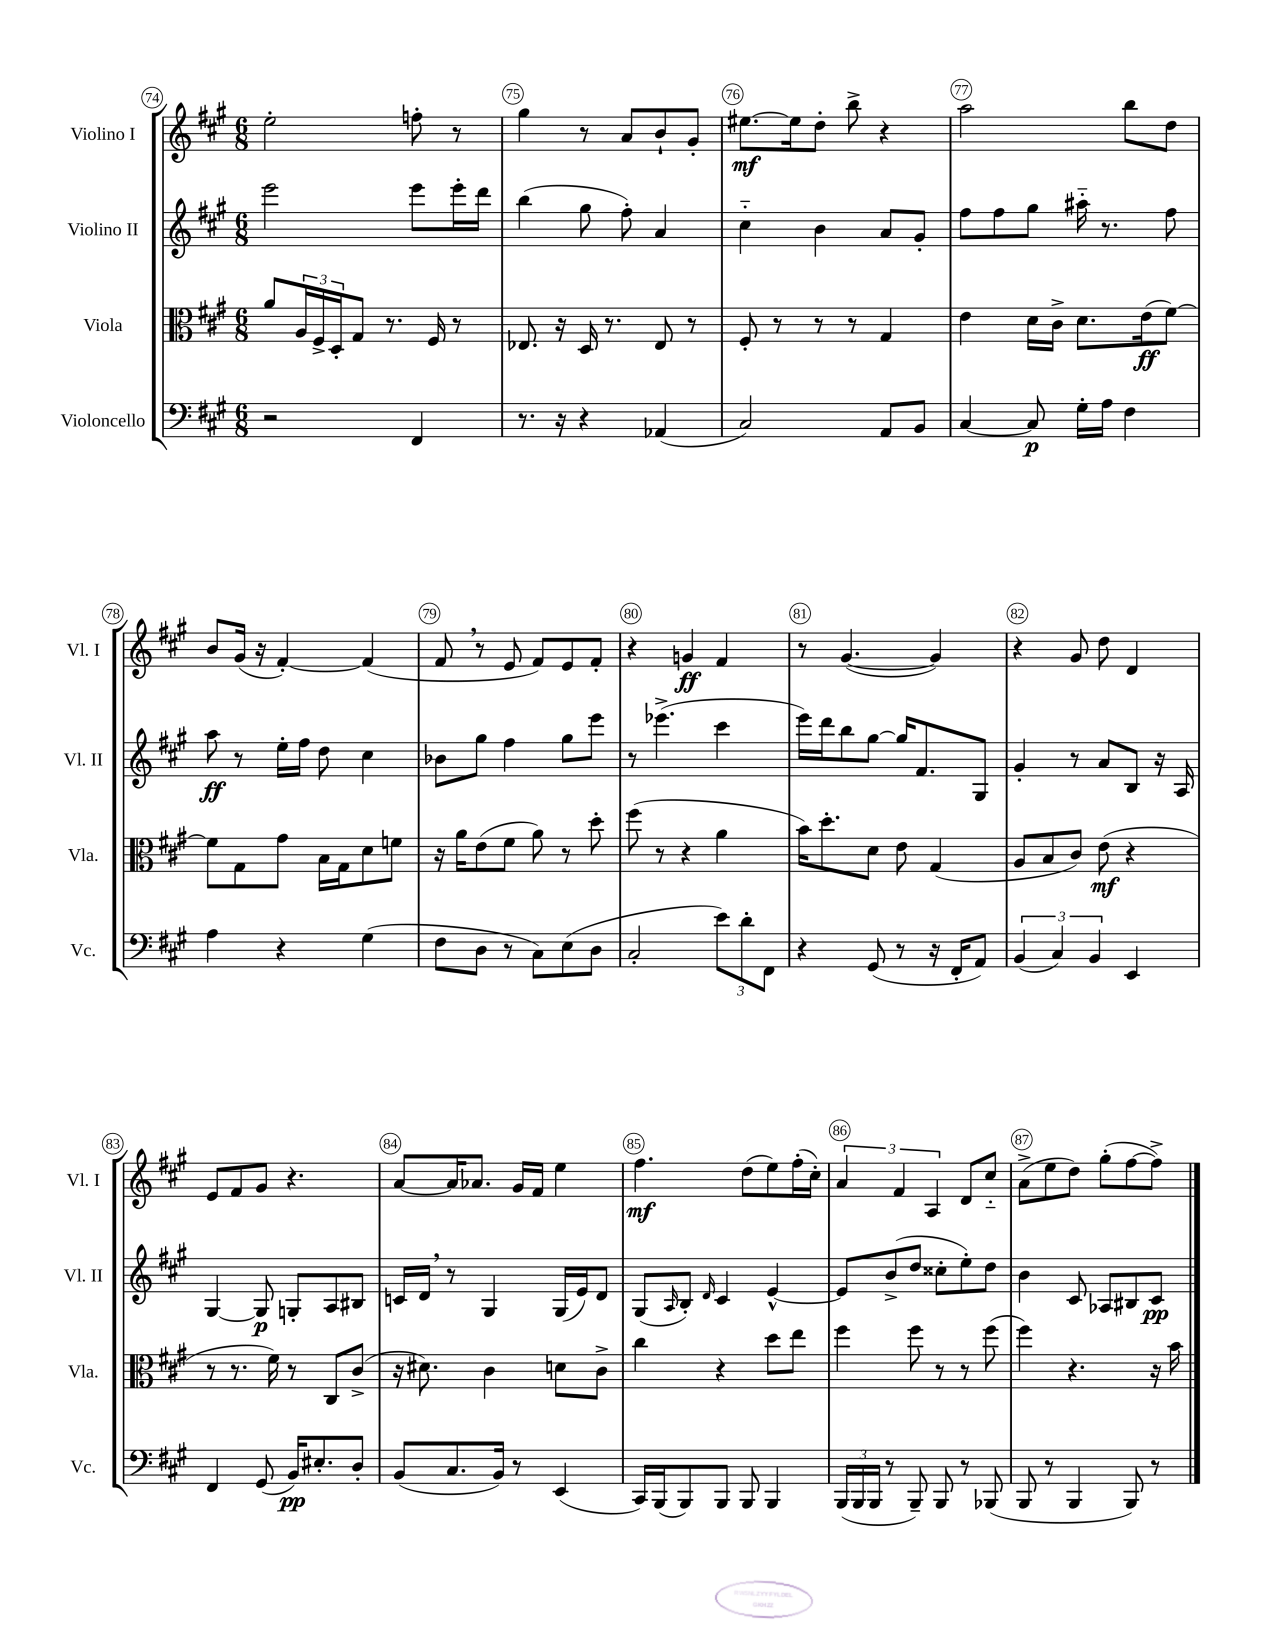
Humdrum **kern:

**kern	**dynam	**kern	**dynam	**kern	**dynam	**kern	**dynam
*part4	*part4	*part3	*part3	*part2	*part2	*part1	*part1
*staff4	*staff4	*staff3	*staff3	*staff2	*staff2	*staff1	*staff1
*I"Violoncello	*	*I"Viola	*	*I"Violino II	*	*I"Violino I	*
*I'Vc.	*	*I'Vla.	*	*I'Vl. II	*	*I'Vl. I	*
*clefF4	*	*clefC3	*	*clefG2	*	*clefG2	*
*k[f#c#g#]	*	*k[f#c#g#]	*	*k[f#c#g#]	*	*k[f#c#g#]	*
*M6/8	*	*M6/8	*	*M6/8	*	*M6/8	*
=74	=74	=74	=74	=74	=74	=74	=74
2r	.	8a/L	.	2eee\	.	2ee'\	.
.	.	24A/L	.	.	.	.	.
.	.	24F#^/	.	.	.	.	.
.	.	24D'/J	.	.	.	.	.
.	.	8G#/J	.	.	.	.	.
.	.	8.r	.	.	.	.	.
4FF#/	.	.	.	8eee\L	.	8ffn'\	.
.	.	16F#/	.	.	.	.	.
.	.	8r	.	16eee'\L	.	8r	.
.	.	.	.	16ddd\JJ	.	.	.
=75	=75	=75	=75	=75	=75	=75	=75
8.r	.	8.E-X/	.	(4bb\	.	4gg#\	.
16r	.	16r	.	.	.	.	.
4r	.	16D/	.	8gg#\	.	8r	.
.	.	8.r	.	.	.	.	.
.	.	.	.	8ff#'\)	.	8a/L	.
(4AA-X/	.	8E-/	.	4a/	.	8b`/	.
.	.	8r	.	.	.	8g#'/J	.
=76	=76	=76	=76	=76	=76	=76	=76
2C#/)	.	8F#'/	.	4cc#\	.	[8.ee#X\L	mf
.	.	8r	.	.	.	.	.
.	.	.	.	.	.	16ee#\k]	.
.	.	8r	.	4b\	.	8dd'\J	.
.	.	8r	.	.	.	8bb^\	.
8AA/L	.	4G#/	.	8a/L	.	4r	.
8BB/J	.	.	.	8g#'/J	.	.	.
=77	=77	=77	=77	=77	=77	=77	=77
[4C#/	.	4e\	.	8ff#\L	.	2aa\	.
.	.	.	.	8ff#\	.	.	.
8C#/]	p	16d\LL	.	8gg#\J	.	.	.
.	.	16c#^\JJ	.	.	.	.	.
16G#'\LL	.	8.d\L	.	16aa#X\	.	.	.
16A\JJ	.	.	.	8.r	.	.	.
4F#\	.	.	.	.	.	8bb\L	.
.	.	(16e\k	ff	.	.	.	.
.	.	[8f#\J)	.	8ff#\	.	8dd\J	.
!!LO:LB:g=z
=78	=78	=78	=78	=78	=78	=78	=78
4A\	.	8f#\L]	.	8aa\	ff	8b/L	.
.	.	8G#\	.	8r	.	(16g#/Jk	.
.	.	.	.	.	.	16r	.
4r	.	8g#\J	.	16ee'\LL	.	[4f#'/)	.
.	.	.	.	16ff#\JJ	.	.	.
.	.	16B\LL	.	8dd\	.	.	.
.	.	16G#\J	.	.	.	.	.
(4G#\	.	8d\	.	4cc#\	.	(4f#/]	.
.	.	8fn\J	.	.	.	.	.
=79	=79	=79	=79	=79	=79	=79	=79
8F#\L	.	16r	.	8b-X\L	.	8f#,/	.
.	.	16a\KL	.	.	.	.	.
8D\J	.	(8e\	.	8gg#\J	.	8r	.
8r	.	8f#\J	.	4ff#\	.	8e/	.
8C#\L)	.	8a\)	.	.	.	8f#/L)	.
(8E\	.	8r	.	8gg#\L	.	8e/	.
8D\J	.	8dd'\	.	8eee\J	.	8f#'/J	.
=80	=80	=80	=80	=80	=80	=80	=80
2C#'/	.	(8ff#\	.	8r	.	4r	.
.	.	8r	.	(4.eee-X^\	.	.	.
.	.	4r	.	.	.	4gn/	ff
12e\L)	.	4a\	.	4ccc#\	.	4f#/	.
12d'\	.	.	.	.	.	.	.
12FF#\J	.	.	.	.	.	.	.
=81	=81	=81	=81	=81	=81	=81	=81
4r	.	16b\KL)	.	16eee\LL)	.	8r	.
.	.	8.dd'\	.	16ddd\J	.	.	.
.	.	.	.	8bb\	.	([4.g#/	.
(8GG#/	.	8d\J	.	[8gg#\J	.	.	.
8r	.	8e\	.	16gg#/KL]	.	.	.
.	.	.	.	8.f#/	.	.	.
16r	.	(4G#/	.	.	.	4g#/])	.
16FF#'/KL	.	.	.	.	.	.	.
8AA/J)	.	.	.	8G#/J	.	.	.
=82	=82	=82	=82	=82	=82	=82	=82
(6BB/	.	8A/L	.	4g#'/	.	4r	.
.	.	8B/	.	.	.	.	.
6C#/)	.	.	.	.	.	.	.
.	.	8c#/J)	.	8r	.	8g#/	.
6BB/	.	.	.	.	.	.	.
.	.	(8e\	mf	8a/L	.	8dd\	.
4EE/	.	4r	.	8B/J	.	4d/	.
.	.	.	.	16r	.	.	.
.	.	.	.	16A/	.	.	.
!!LO:LB:g=z
=83	=83	=83	=83	=83	=83	=83	=83
4FF#/	.	8r	.	[4G#/	.	8e/L	.
.	.	8.r	.	.	.	8f#/	.
(8GG#/	.	.	.	8G#/]	p	8g#/J	.
.	.	16f#\)	.	.	.	.	.
16BB/KL)	pp	8r	.	8Gn'/L	.	4.r	.
8.E#X'/	.	.	.	.	.	.	.
.	.	8C#/L	.	8A/	.	.	.
8D'/J	.	(8c#^/J	.	8B#X/J	.	.	.
=84	=84	=84	=84	=84	=84	=84	=84
(8BB/L	.	16r	.	16cn/LL	.	[8a/L	.
.	.	8.d#X\)	.	16d,/JJ	.	.	.
8.C#/	.	.	.	8r	.	16a/K]	.
.	.	.	.	.	.	8.a-X/J	.
.	.	4c#\	.	4G#/	.	.	.
16BB/Jk)	.	.	.	.	.	.	.
8r	.	.	.	.	.	16g#/LL	.
.	.	.	.	.	.	16f#/JJ	.
(4EE/	.	8dn\L	.	(16G#/LL	.	4ee\	.
.	.	.	.	16e/J)	.	.	.
.	.	8c#^\J	.	8d/J	.	.	.
=85	=85	=85	=85	=85	=85	=85	=85
16CC#/LL)	.	4cc#\	.	(8G#/L	.	4.ff#\	mf
(16BBB/J	.	.	.	.	.	.	.
.	.	.	.	16qqA/	.	.	.
8BBB/)	.	.	.	8B'/J)	.	.	.
.	.	.	.	16qqd/	.	.	.
8BBB/J	.	4r	.	4c#/	.	.	.
8BBB/	.	.	.	.	.	(8dd\L	.
4BBB/	.	8dd\L	.	[4e^^/	.	8ee\)	.
.	.	8ee\J	.	.	.	(16ff#'\L	.
.	.	.	.	.	.	16cc#'\JJ)	.
=86	=86	=86	=86	=86	=86	=86	=86
(24BBB/LL	.	4ff#\	.	8e/L]	.	6a/	.
24BBB/	.	.	.	.	.	.	.
24BBB/JJ	.	.	.	.	.	.	.
8r	.	.	.	(8b^/	.	.	.
.	.	.	.	.	.	6f#/	.
8BBB~/)	.	8ff#\	.	8dd/J	.	.	.
.	.	.	.	.	.	6A/	.
8BBB/	.	8r	.	8cc##X'\L	.	.	.
8r	.	8r	.	8ee'\)	.	8d/L	.
(8BBB-X/	.	(8ff#\	.	8dd\J	.	8cc#/J	.
=87	=87	=87	=87	=87	=87	=87	=87
8BBB/	.	4ff#\)	.	4b\	.	(8a^\L	.
8r	.	.	.	.	.	8ee\	.
4BBB/	.	4.r	.	8c#/	.	8dd\J)	.
.	.	.	.	8A-X/L	.	(8gg#'\L	.
8BBB/)	.	.	.	8B#X/	.	[8ff#\	.
8r	.	16r	.	8c#/J	pp	8ff#^\J])	.
.	.	16b\	.	.	.	.	.
==	==	==	==	==	==	==	==
*-	*-	*-	*-	*-	*-	*-	*-
